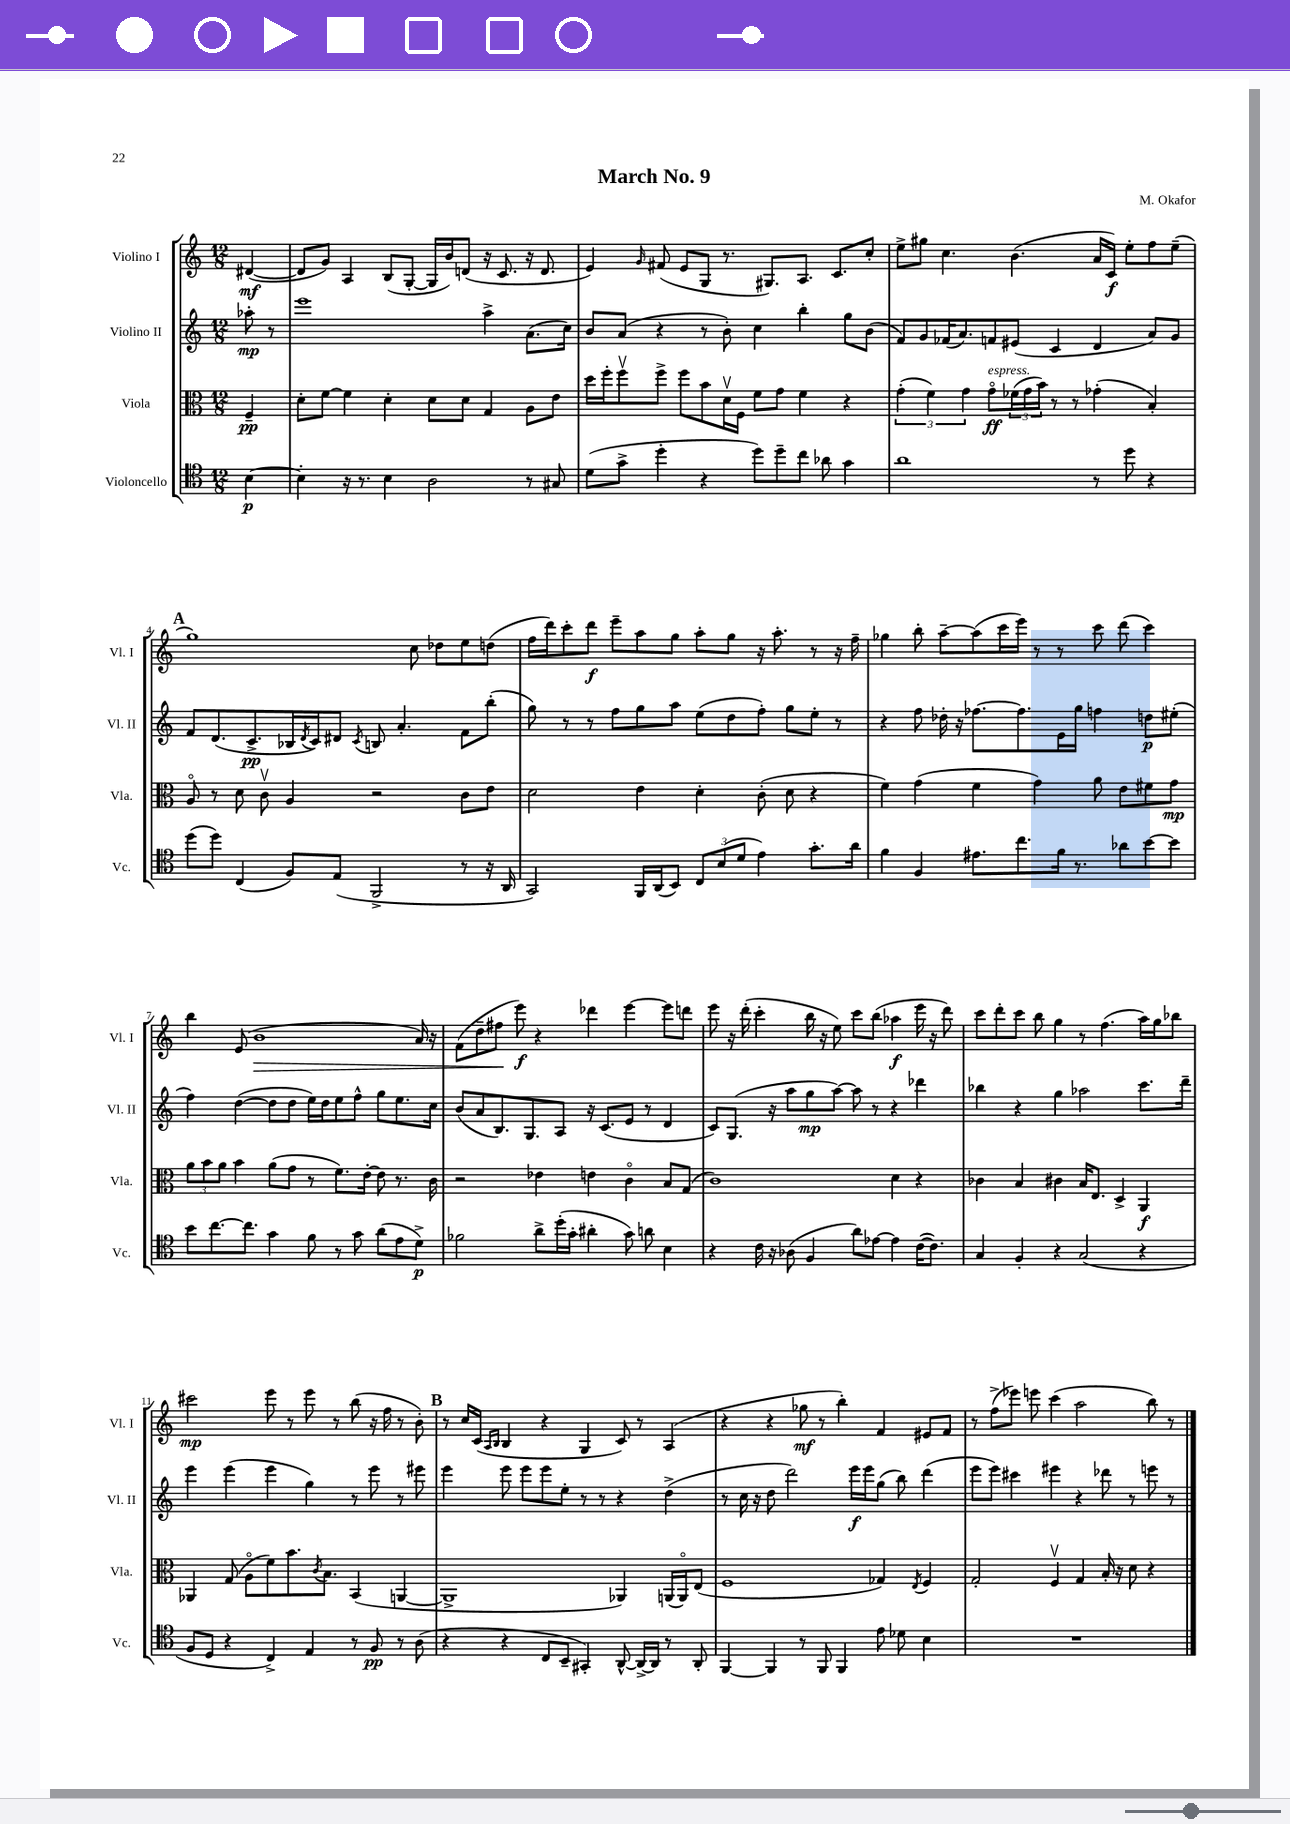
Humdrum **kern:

**kern	**kern	**kern	**kern
*staff4	*staff3	*staff2	*staff1
*clefC4	*clefC3	*clefG2	*clefG2
*k[]	*k[]	*k[]	*k[]
*M12/8	*M12/8	*M12/8	*M12/8
[4B\	4F~/	8aa-'\	([4d#/
.	.	8r	.
=	=	=	=
4B'\]	8d'\L	1eee	8d#/]L
.	[8f\J	.	8g/J)
16r	4f\]	.	4A/
8.r	.	.	.
4B\	4d'\	.	(8B/L
.	.	.	[8G'/J
2A\	8d\L	.	16G/]LL
.	.	.	16b/J)
.	8d\J	.	(8d/J
.	4G/	4aa^\	16r
.	.	.	8.c/
8r	8A\L	(8.a\L	16r
.	.	.	8.d/
8G#/	8e\J	.	.
.	.	16cc\Jk)	.
=	=	=	=
(8d\L	16dd\LL	8b/L	4e/)
.	16ff'\J	.	.
8g^\J	8ffv\	(8a/J	.
.	.	.	16qqg/
4dd'\	8ff^\J	4r	(8f#/
.	8ff\L	.	8e/L
4r	8b\	8r	8G/J
.	16dv\L	8b'\)	8.r
.	16F\JJ	.	.
8dd\L)	8f\L	4cc\	.
.	.	.	8.G#/L)
8dd~\	8g\J	.	.
8cc\J	4f\	4bb'\	8.A/J
8a-\	.	.	.
.	.	.	8.c/L
4g\	4r	8gg\L	.
.	.	(8b\J	8cc'/J
=	=	=	=
1a	(6g'\	8f/L)	8ee^\L
.	.	8g/	8gg#\J
.	6f\)	.	.
.	.	(16f-/K	4.cc\
.	.	8.a/)	.
.	6g\	.	.
.	8go\L	8f/	.
.	(24f-\L	(8e#/J	(4.b\
.	24g\	.	.
.	24b\JJ)	.	.
.	8r	4c/	.
.	8r	.	.
8r	(4g-'\	4d/	16a/LL
.	.	.	16c/JJ)
8dd\	.	.	8ee'\L
4r	4B'/)	8a/L)	8ff\
.	.	8g/J	(8ee~\J
=	=	=	=
(8dd\L	8Ao/	8f/L	1gg)
8dd\J)	8r	(8.d/	.
(4C/	8d\	.	.
.	.	8.c^/	.
.	8cv\	.	.
8F/L)	4A/	16B-/L	.
.	.	8qd/	.
.	.	16c/J)	.
(8E/J	.	8d#/J	.
.	.	8qc/	.
2FF^/	2r	8B/	.
.	.	4.a'/	.
.	.	.	8cc\
.	.	.	8dd-\L
8r	8c\L	8f\L	8ee\
16r	8e\J	(8bb'\J	(8dd\J
16AA/	.	.	.
=	=	=	=
2GG/)	2d\	8gg\)	16ff\LL
.	.	.	16ddd\J)
.	.	8r	8ccc'\
.	.	8r	8ddd\J
.	.	8ff\L	8eee~\L
16FF/LL	4e\	8gg\	8aa\
(16AA/J	.	.	.
8BB/J)	.	8aa\J	8gg\J
12C/L	4d'\	(8ee\L	8aa'\L
(12B/	.	.	.
.	.	8dd\	8gg\J
12d/J	.	.	.
4e\)	(8c'\	8ff'\J)	16r
.	.	.	8.aa'\
.	8d\	8gg\L	.
8.g'\L	4r	8ee'\J	8r
.	.	8r	16r
16a\Jk	.	.	16ff~\
=	=	=	=
4f\	4f\)	4r	4gg-\
4F/	(4g\	8ff\	8bb'\
.	.	16dd-'\	[8aa~\L
.	.	16r	.
8.e#\L	4f\	[8.ff-\L	(8aa\]
.	.	.	16ccc\L
8.cc\	.	8.ff-\]	16eee\JJ)
.	4g\)	.	8r
16f\Jk	.	16e\L	8r
8.r	.	16gg\JJ	.
.	8a\	4ff\	8ccc\
8a-\L	8e\L	.	(8ddd\
[8b\	8f#\	8dd\L	4ccc\)
8b\]J	8g\J	(8ee#'\J	.
=	=	=	=
8b\L	12a\L	4ff\)	4bb\
.	12b\	.	.
[8.cc\	.	.	.
.	12a\J	.	.
.	4b\	([4dd\	(8e/
8.cc\]J	.	.	.
.	.	.	1b
4g\	(8a\L	8dd\]L	.
.	8g\J	8dd\J	.
8f\	8r	16ee\LL)	.
.	.	16dd\J	.
8r	8.f\L)	8ee\	.
8g\	.	8ff^^\J	.
.	[16e'\Jk	.	.
(8a\L	8e\]	8gg\L	.
8e\	8.r	8.ee\	.
8d^\J)	.	.	16a/)
.	16c\	16cc\Jk	16r
=	=	=	=
2f-\	2r	(8b/L	(8f\L
.	.	8a/	8dd~\
.	.	8.B/)	8ff#\J
.	.	.	8eee\)
.	.	8.G/	.
8a^\L	4e-\	.	4r
(16dd'\L	.	8A/J	.
16g'\JJ	.	.	.
4a#'\	4e\	16r	4ddd-\
.	.	(8.c/L	.
8g\)	4co\	8e/J	[4eee\
8a\	.	8r	.
4B\	8B/L	4d/	8eee\]L
.	(8G/J	.	8ddd\J
=	=	=	=
4r	1c)	8c/L)	8eee\
.	.	(8.G/J	16r
.	.	.	(16ddd'\
16c\	.	.	4ccc'\
16r	.	16r	.
(8A-\	.	8aa\L	.
4F/	.	8gg\	16bb\
.	.	.	16r
.	.	[8aa\J)	8ee\)
8a\L)	.	8aa\]	8ccc\L
[8e-\J	.	8r	(8bb\J
4e-\]	4d\	4r	4aa-\
([16c\LK	4r	4ddd-\	16eee\
8.c\]J)	.	.	16r
.	.	.	8ddd\)
=	=	=	=
4G/	4c-\	4bb-\	8ccc\L
.	.	.	8ddd'\
4F'/	4B/	4r	8ccc\J
.	.	.	8bb\
4r	4c#\	4gg\	4gg\
(2G/	16B/LK	2aa-\	8r
.	8.E/J	.	.
.	.	.	(4.ff\
.	4D^/	.	.
4r	4AA/	8.ccc\L	16aa\LL)
.	.	.	16gg\J
.	.	.	8bb-\J
.	.	16ddd~\Jk	.
=	=	=	=
8F/L	4AA-/	4eee\	2ccc#\
8D/J	.	.	.
4r	(8G/	(4eee\	.
.	8Ao\L	.	.
4C^/)	8f\)	4eee\	8eee\
.	8.b\	.	8r
4E/	.	4gg\)	8eee\
.	8qc/	.	.
.	8.B\J	.	.
.	.	.	8r
8r	(4BB/	8r	(8bb\
8F/	.	8eee\	16r
.	.	.	16ff\
8r	[4AA/	8r	8r
(8A\	.	8eee#\	8b'\)
=	=	=	=
4r	1AA^]	4eee\	8r
.	.	.	16cc/LL
.	.	.	(16c/JJ
.	.	.	16qqA/LL
.	.	.	16qqB/JJ
4r	.	8eee\	4B/
.	.	8eee\L	.
8C/L	.	8eee\	4r
8BB~/J	.	8ee'\J	.
4GG#'/)	.	8r	4G/
.	.	8r	.
[8AA^^/	4AA-/)	4r	8c/)
16AA^/_LL	.	.	8r
16AA/]JJ	.	.	.
8r	(16AA/LL	(4dd^\	(4A/
.	16AAo/J)	.	.
8AA'/	(8E/J	.	.
=	=	=	=
[4FF/	1F	8r	4r
.	.	16cc\	.
.	.	16r	.
4FF/]	.	8dd\	4r
.	.	2ddd\)	.
8r	.	.	8gg-\
8FF/	.	.	8r
4FF/	.	.	4bb'\)
.	.	16eee\LL	.
.	.	16eee\J	.
8e\	4G-/)	(8gg\J	4f/
8d-\	.	8bb\)	.
.	8qE/	.	.
4B\	4F/	(4ddd\	8e#/L
.	.	.	8f/J
=	=	=	=
1.r	2G'/	8eee\L	8r
.	.	8eee\J)	(8ff^\L
.	.	4ccc#\	8eee-\J)
.	.	.	8eee\
.	4Fv/	4eee#\	(4ccc\
.	4G/	4r	2aa\
.	16B'/	8ddd-\	.
.	16r	.	.
.	8d\	8r	.
.	4r	8eee\	8bb\)
.	.	8r	8r
==	==	==	==
*-	*-	*-	*-
